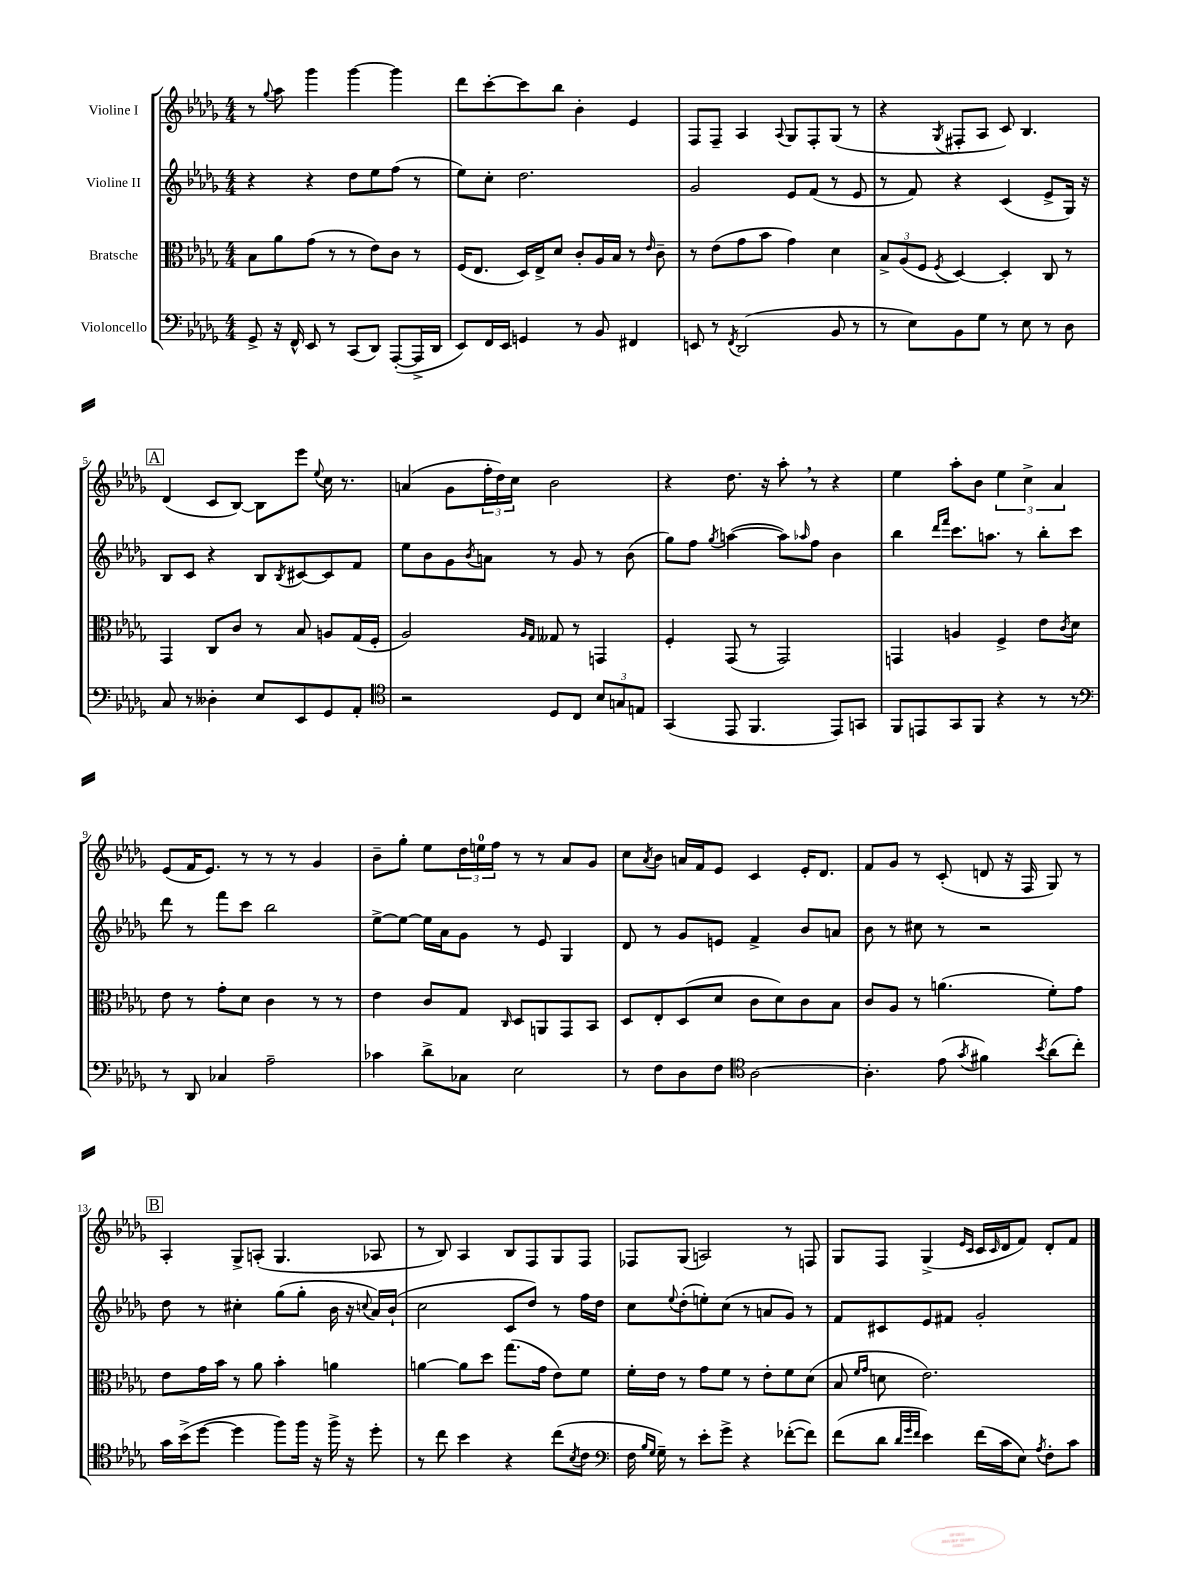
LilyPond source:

<<
\new StaffGroup <<
\new Staff = "s0" \with { instrumentName = "Violine I" } {
    \clef treble \key des \major \numericTimeSignature \time 4/4
    r8 \appoggiatura { ges''8 } aes''8 ges'''4 ges'''4~ ges'''4 |
    des'''8 c'''8~-. c'''8 bes''8 bes'4-. ees'4 |
    f8 f8-- aes4 \appoggiatura { aes8 } ges8 f8-. ges8( r8 |
    r4 \acciaccatura { ges8 } fis8-. aes8 c'8) bes4. |
    \mark \markup { \box "A" } des'4( c'8 bes8~) bes8 ees'''8 \appoggiatura { ees''8 } c''16 r8. |
    a'4( ges'8 \tuplet 3/2 { f''16-. des''16) c''16 } bes'2 |
    r4 des''8. r16 aes''8-. \breathe r8 r4 |
    ees''4 aes''8-. bes'8 \tuplet 3/2 { ees''4 c''4-> aes'4 } |
    ees'8( f'16 ees'8.) r8 r8 r8 ges'4 |
    bes'8-- ges''8-. ees''8 \tuplet 3/2 { des''16 e''16-0 f''16 } r8 r8 aes'8 ges'8 |
    c''8 \acciaccatura { aes'8 } bes'8 a'16 f'16 ees'8 c'4 ees'16-. des'8. |
    f'8 ges'8 r8 c'8-.( d'8 r16 f16 ges8) r8 |
    \mark \markup { \box "B" } aes4-. ges8-> a8-.( ges4. aes8 |
    r8 bes8) aes4 bes8 f8 ges8 f8 |
    fes8 ges8( a2) r8 f8 |
    ges8 f8 ges4->( \grace { ees'16 c'16 } c'16 \grace { c'16 } des'16 f'8) des'8-. f'8 \bar "|." |
}
\new Staff = "s1" \with { instrumentName = "Violine II" } {
    \clef treble \key des \major \numericTimeSignature \time 4/4
    r4 r4 des''8 ees''8 f''8( r8 |
    ees''8) c''8-. des''2. |
    ges'2 ees'8 f'8( r8 ees'8 |
    r8 f'8) r4 c'4( ees'8-> ges16) r16 |
    \mark \markup { \box "A" } bes8 c'8 r4 bes8 \acciaccatura { bes8 } cis'8~ cis'8 f'8 |
    ees''8 bes'8 ges'8 \acciaccatura { bes'8 } a'8 r8 ges'8 r8 bes'8( |
    ges''8) f''8 \acciaccatura { ges''8 } a''4~( a''8) \grace { aes''16 } f''8 bes'4 |
    bes''4 \grace { des'''16 f'''16 } c'''8. a''8. r8 bes''8-. c'''8 |
    des'''8 r8 f'''8 c'''8 bes''2 |
    ees''8~-> ees''8~ ees''16 aes'16 ges'8 r8 ees'8 ges4 |
    des'8 r8 ges'8 e'8 f'4-> bes'8 a'8 |
    bes'8 r8 cis''8 r8 r2 |
    \mark \markup { \box "B" } des''8 r8 cis''4-. ges''8( ges''8-. bes'16 r16 \appoggiatura { c''8 } aes'16) bes'16-!( |
    c''2 c'8 des''8) r8 f''16 des''16 |
    c''8 \appoggiatura { ees''8 } des''8-.( e''8-.) c''8( r8 a'8 ges'8) r8 |
    f'8 cis'8 ees'8 fis'8 ges'2-. \bar "|." |
}
\new Staff = "s2" \with { instrumentName = "Bratsche" } {
    \clef alto \key des \major \numericTimeSignature \time 4/4
    bes8 aes'8 ges'8( r8 r8 ees'8) c'8 r8 |
    f16( ees8. des16) ees16-> des'8 c'8-. aes16 bes16 r8 \grace { ees'16 } c'8-- |
    r8 ees'8( ges'8 bes'8 ges'4) des'4 |
    \tuplet 3/2 { bes8-> aes8( f8 } \acciaccatura { f8 } des4~) des4-. c8 r8 |
    \mark \markup { \box "A" } ges,4 c8 c'8 r8 bes8 a8 ges16( f16-. |
    aes2) \grace { aes16 ges16 } geses8 r8 g,4 |
    f4-. ges,8( r8 ges,2) |
    g,4 a4 f4-> ees'8 \acciaccatura { c'8 } des'8 |
    ees'8 r8 ges'8-. des'8 c'4 r8 r8 |
    ees'4 c'8 ges8 \grace { c16 } des8 a,8 ges,8 bes,8 |
    des8 ees8-. des8( des'8 c'8 des'8) c'8 bes8 |
    c'8 aes8 r8 a'4.( f'8-.) ges'8 |
    \mark \markup { \box "B" } ees'8 ges'16 bes'16 r8 aes'8 bes'4-. a'4 |
    a'4~ a'8 des''8 ges''8.( ges'16 ees'8) f'8 |
    f'16-. ees'16 r8 ges'8 f'8 r8 ees'8-. f'8 des'8( |
    bes8 \grace { f'16 ges'16 } d'8 ees'2.) \bar "|." |
}
\new Staff = "s3" \with { instrumentName = "Violoncello" } {
    \clef bass \key des \major \numericTimeSignature \time 4/4
    ges,8-> r16 f,16-^ ees,8 r8 c,8( des,8) aes,,8~-.( aes,,16-> des,16 |
    ees,8) f,16 ees,16 g,4 r8 bes,8 fis,4 |
    e,8 r8 \acciaccatura { f,8 } des,2( bes,8 r8 |
    r8 ees8) bes,8 ges8 r8 ees8 r8 des8 |
    \mark \markup { \box "A" } c8 r8 deses4-. ees8 ees,8 ges,8 aes,8-. |
    \clef tenor r2 des8 c8 \tuplet 3/2 { bes8 g8 e8 } |
    ges,4( ees,8 f,4. ees,8) g,8 |
    f,8 e,8 ges,8 f,8 r4 r8 r8 |
    \clef bass r8 des,8 ces4 aes2-- |
    ces'4 des'8-> ces8 ees2 |
    r8 f8 des8 f8 \clef tenor aes2~ |
    aes4.-. ees'8( \acciaccatura { ges'8 } fis'4) \acciaccatura { bes'8 } aes'8( c''8-.) |
    \mark \markup { \box "B" } ges'16 bes'16->( des''8~ des''4 f''8) f''16 r16 f''16-> r16 des''8-. |
    r8 c''8 bes'4 r4 c''8( \acciaccatura { bes8 } c'8 |
    \clef bass f16 \grace { bes16 ges16 } ges16--) r8 ees'8-. ges'8-> r4 fes'8~-.( fes'8) |
    f'8( des'8 \grace { des'32 ges'32 f'32 } ees'4) f'16( c'16 ees8) \acciaccatura { aes8 } f8-. c'8 \bar "|." |
}
>>
>>
